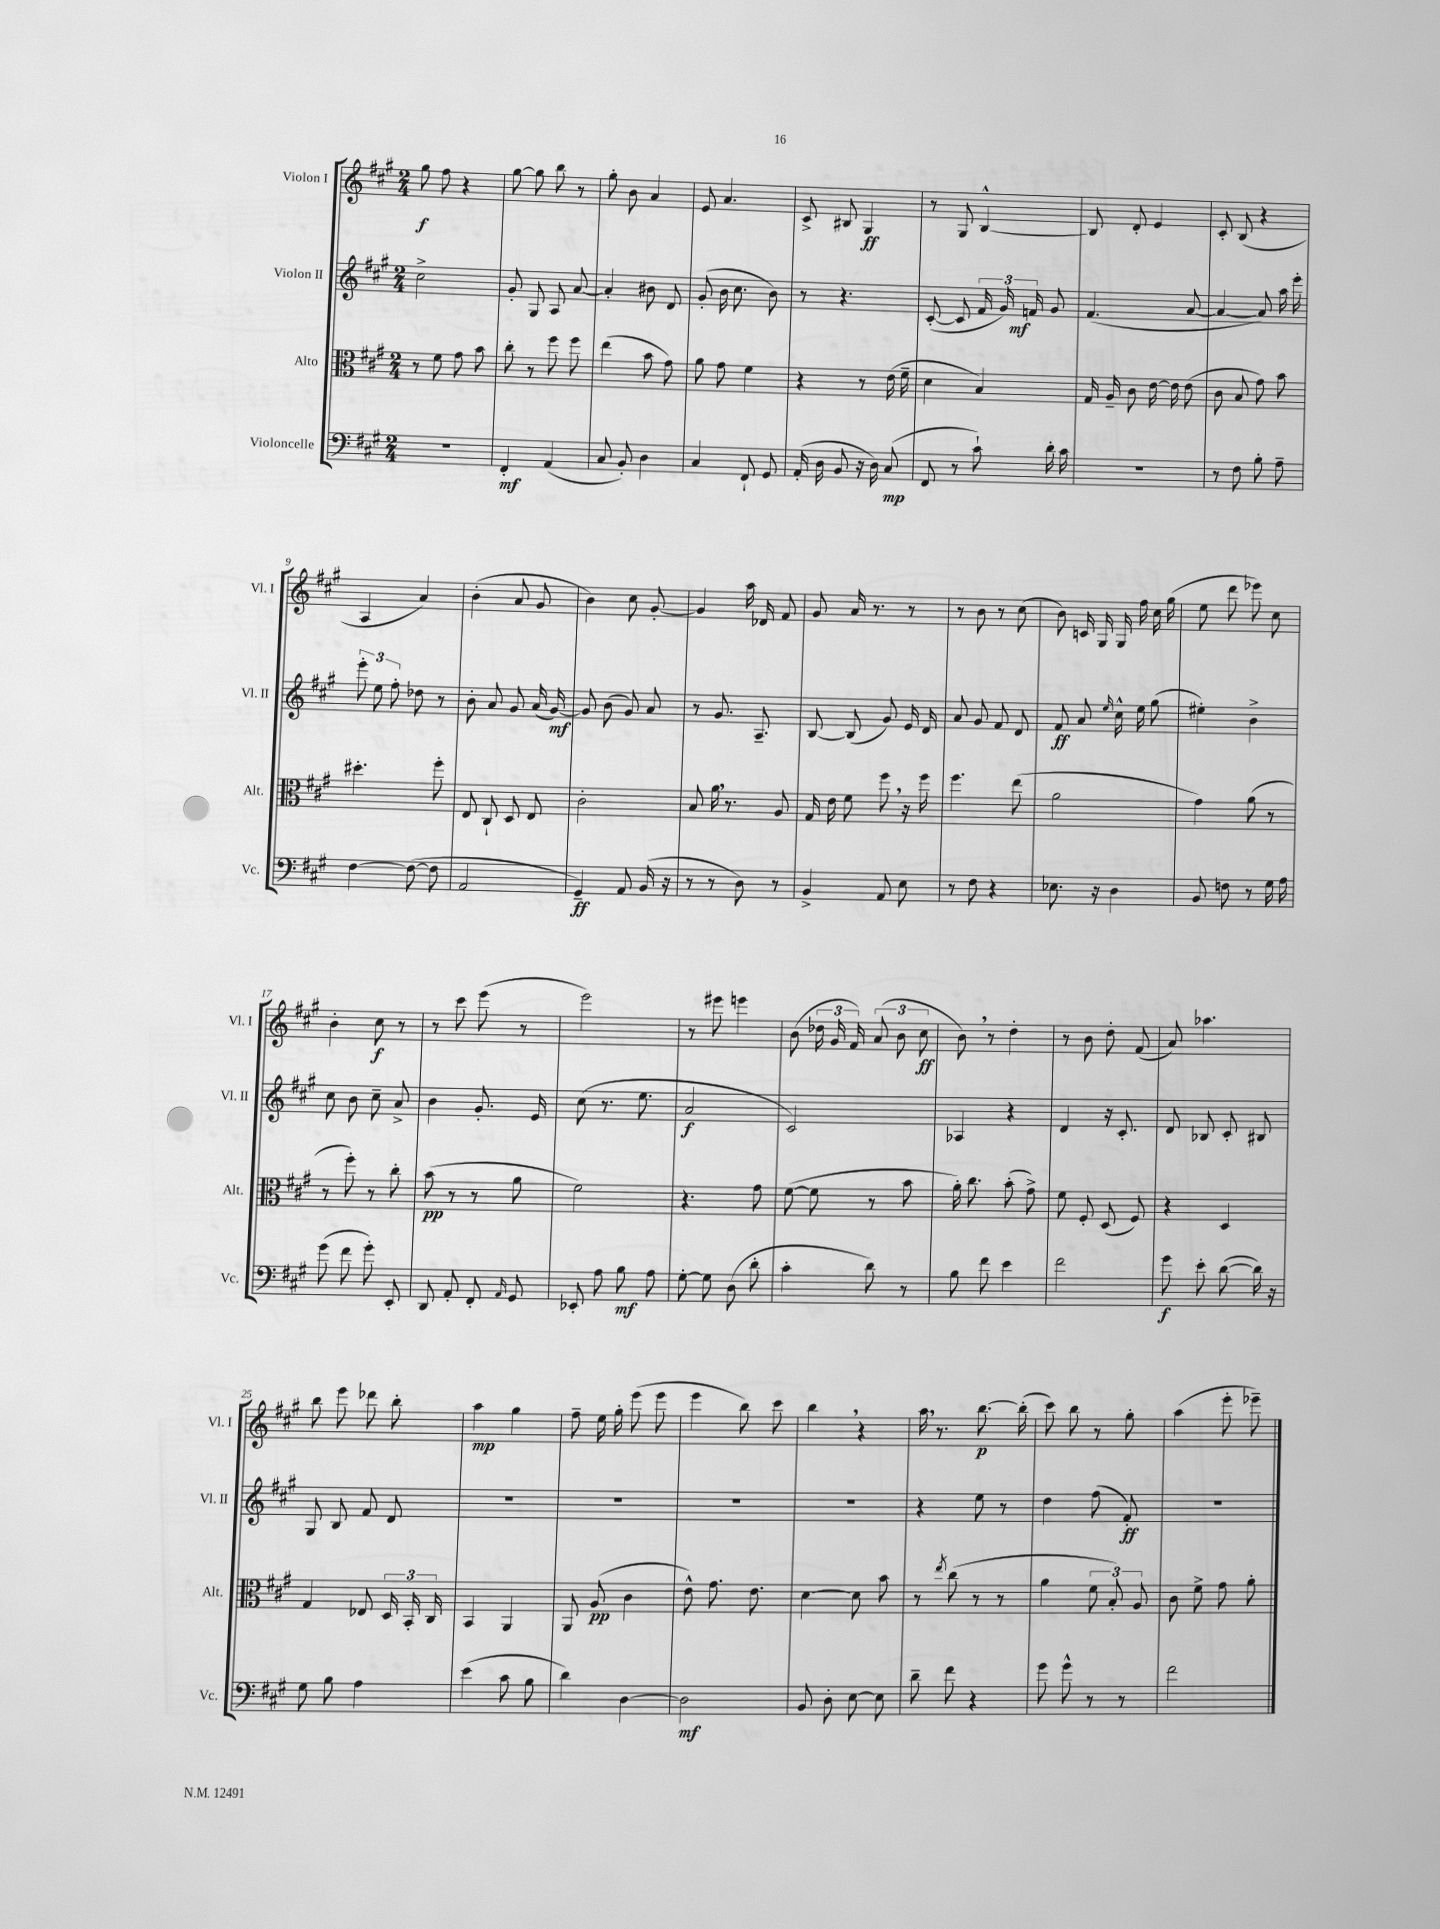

**kern	**dynam	**kern	**dynam	**kern	**dynam	**kern	**dynam
*part4	*part4	*part3	*part3	*part2	*part2	*part1	*part1
*staff4	*staff4	*staff3	*staff3	*staff2	*staff2	*staff1	*staff1
*I"Violoncelle	*	*I"Alto	*	*I"Violon II	*	*I"Violon I	*
*I'Vc.	*	*I'Alt.	*	*I'Vl. II	*	*I'Vl. I	*
*clefF4	*	*clefC3	*	*clefG2	*	*clefG2	*
*k[f#c#g#]	*	*k[f#c#g#]	*	*k[f#c#g#]	*	*k[f#c#g#]	*
*M2/4	*	*M2/4	*	*M2/4	*	*M2/4	*
=1	=1	=1	=1	=1	=1	=1	=1
2r	.	8r	.	2cc#^\	.	8gg#\	f
.	.	8f#\	.	.	.	8ff#\	.
.	.	8g#\	.	.	.	4r	.
.	.	8b\	.	.	.	.	.
=2	=2	=2	=2	=2	=2	=2	=2
4FF#'/	mf	8cc#'\	.	8g#'/	.	[8gg#\	.
.	.	8r	.	8G#/	.	8gg#\]	.
(4AA/	.	8ff#\	.	8A/	.	8bb\	.
.	.	8ff#\	.	[8a/	.	8r	.
=3	=3	=3	=3	=3	=3	=3	=3
8C#/	.	(4ee\	.	4a'/]	.	8gg#'\	.
8BB'/)	.	.	.	.	.	8b\	.
4D\	.	8b\	.	8b#X\	.	4a/	.
.	.	8g#\)	.	8d/	.	.	.
=4	=4	=4	=4	=4	=4	=4	=4
4C#/	.	8a\	.	(8g#'/	.	8e/	.
.	.	8g#\	.	16b\	.	4.a/	.
.	.	.	.	8.cc#\	.	.	.
8FF#`/	.	4f#\	.	.	.	.	.
8GG#/	.	.	.	8b\)	.	.	.
=5	=5	=5	=5	=5	=5	=5	=5
(16AA'/	.	4r	.	8r	.	8c#^/	.
16D\	.	.	.	.	.	.	.
8BB/	.	.	.	4.r	.	8B#X/	.
16r	.	8r	.	.	.	4G#/	ff
16D\)	.	.	.	.	.	.	.
(8C#/	mp	(16e\	.	.	.	.	.
.	.	16f#~\	.	.	.	.	.
=6	=6	=6	=6	=6	=6	=6	=6
8FF#/	.	4d\	.	([8c#'/	.	8r	.
8r	.	.	.	8c#/]	.	8G#/	.
8c#`\)	.	4B/)	.	24f#/	.	[4B^^/	.
.	.	.	.	24g#/)	.	.	.
.	.	.	.	24fn/	mf	.	.
16d'\	.	.	.	8g#/	.	.	.
16c#\	.	.	.	.	.	.	.
=7	=7	=7	=7	=7	=7	=7	=7
2r	.	16G#/	.	(4.f#/	.	8B/]	.
.	.	16A~/	.	.	.	.	.
.	.	8c#\	.	.	.	8d'/	.
.	.	[16e\	.	.	.	4e/	.
.	.	16e\]	.	.	.	.	.
.	.	(8e\	.	[8a/	.	.	.
=8	=8	=8	=8	=8	=8	=8	=8
8r	.	8c#\	.	4a/_	.	8c#'/	.
8F#\	.	8B/	.	.	.	(8B/	.
8B'\	.	8g#\)	.	8a/])	.	4r	.
8A~\	.	8b\	.	16aa\	.	.	.
.	.	.	.	16eee'\	.	.	.
!!LO:LB:g=z
=9	=9	=9	=9	=9	=9	=9	=9
[4F#\	.	4.dd#X'\	.	12eee'\	.	4A/	.
.	.	.	.	12ee\	.	.	.
.	.	.	.	12ff#'\	.	.	.
(8F#\_	.	.	.	8dd-X\	.	4a/)	.
8F#\]	.	8ff#'\	.	8r	.	.	.
=10	=10	=10	=10	=10	=10	=10	=10
2AA/	.	8E/	.	8b'\	.	(4b'\	.
.	.	8C#`/	.	8a/	.	.	.
.	.	8D/	.	8g#/	.	8a/	.
.	.	8E/	.	(16a/	.	8g#/	.
.	.	.	.	[16g#/)	mf	.	.
=11	=11	=11	=11	=11	=11	=11	=11
4GG#~/)	ff	2c#'\	.	8g#/]	.	4b\)	.
.	.	.	.	(8b\	.	.	.
8AA/	.	.	.	8g#/)	.	8cc#\	.
(16BB/	.	.	.	8a/	.	[8g#'/	.
16r	.	.	.	.	.	.	.
=12	=12	=12	=12	=12	=12	=12	=12
8r	.	8B/	.	8r	.	4g#/]	.
8r	.	16a,\	.	8.g#/	.	.	.
.	.	8.r	.	.	.	.	.
8D\)	.	.	.	.	.	16aa\	.
.	.	.	.	8.A~/	.	16d-X/	.
8r	.	8A/	.	.	.	8f#/	.
=13	=13	=13	=13	=13	=13	=13	=13
4BB^/	.	16G#/	.	[8B/	.	8g#/	.
.	.	16e\	.	.	.	.	.
.	.	8f#\	.	(8B/]	.	16a/	.
.	.	.	.	.	.	8.r	.
8AA/	.	8ff#,\	.	8g#/)	.	.	.
8E\	.	16r	.	16e/	.	8r	.
.	.	16ff#\	.	16d/	.	.	.
=14	=14	=14	=14	=14	=14	=14	=14
8r	.	4.ff#\	.	8a/	.	8r	.
8F#\	.	.	.	8g#/	.	8b\	.
4r	.	.	.	8f#/	.	8r	.
.	.	(8ee\	.	8d/	.	(8cc#\	.
=15	=15	=15	=15	=15	=15	=15	=15
8.E-X\	.	2a\	.	8f#/	ff	8b\)	.
.	.	.	.	8a/	.	16cn/	.
16r	.	.	.	.	.	16G#/	.
.	.	.	.	16qqee/	.	.	.
4D\	.	.	.	16cc#^^\	.	16G#/	.
.	.	.	.	16ee\	.	16ff#\	.
.	.	.	.	(8gg#\	.	16cc#\	.
.	.	.	.	.	.	(16gg#\	.
=16	=16	=16	=16	=16	=16	=16	=16
8BB/	.	4g#\)	.	4ee#X'\)	.	8ee\	.
8Fn\	.	.	.	.	.	8ddd\	.
8r	.	(8a\	.	4b^\	.	8eee-X\)	.
16G#\	.	8r	.	.	.	8cc#\	.
16A\	.	.	.	.	.	.	.
!!LO:LB:g=z
=17	=17	=17	=17	=17	=17	=17	=17
(8g#\	.	8r	.	8cc#\	.	4b'\	.
8f#\	.	8ff#'\)	.	8b\	.	.	.
8g#'\)	.	8r	.	8cc#~\	.	8cc#\	f
8EE'/	.	8cc#'\	.	8a^/	.	8r	.
=18	=18	=18	=18	=18	=18	=18	=18
8DD/	.	(8b\	pp	4b\	.	8r	.
8AA'/	.	8r	.	.	.	8ccc#\	.
8FF#'/	.	8r	.	8.g#'/	.	(8eee\	.
16qqAA/	.	.	.	.	.	.	.
8GG#/	.	8a\	.	.	.	8r	.
.	.	.	.	16e/	.	.	.
=19	=19	=19	=19	=19	=19	=19	=19
8EE-X'/	.	2f#\)	.	(8cc#\	.	2eee\)	.
8A\	.	.	.	8.r	.	.	.
8B\	mf	.	.	.	.	.	.
.	.	.	.	8.ee\	.	.	.
8A\	.	.	.	.	.	.	.
=20	=20	=20	=20	=20	=20	=20	=20
[8G#'\	.	4.r	.	2a/	f	8r	.
8G#\]	.	.	.	.	.	8eee#X\	.
(8D\	.	.	.	.	.	4eeen\	.
8d'\	.	8g#\	.	.	.	.	.
=21	=21	=21	=21	=21	=21	=21	=21
4c#'\	.	([8f#\	.	2c#/)	.	(8b\	.
.	.	8f#\]	.	.	.	24dd-X\	.
.	.	.	.	.	.	24g#/	.
.	.	.	.	.	.	24f#/)	.
8d\)	.	8r	.	.	.	(12a/	.
.	.	.	.	.	.	12b\	.
8r	.	8b\	.	.	.	.	.
.	.	.	.	.	.	12cc#\	ff
=22	=22	=22	=22	=22	=22	=22	=22
8B\	.	16a'\)	.	4A-X/	.	8b,\)	.
.	.	8.cc#\	.	.	.	.	.
8f#\	.	.	.	.	.	8r	.
4e\	.	(8b'\	.	4r	.	4dd'\	.
.	.	8g#^\)	.	.	.	.	.
=23	=23	=23	=23	=23	=23	=23	=23
2f#\	.	8f#\	.	4d/	.	8r	.
.	.	8F#'/	.	.	.	8b\	.
.	.	(8D/	.	16r	.	8dd'\	.
.	.	.	.	8.c#'/	.	.	.
.	.	8F#/)	.	.	.	(8f#/	.
=24	=24	=24	=24	=24	=24	=24	=24
8g#\	f	4r	.	8d/	.	8a/)	.
8e'\	.	.	.	8B-X/	.	4.aa-X\	.
([8d\	.	4D/	.	8c#'/	.	.	.
16d\])	.	.	.	8B#X/	.	.	.
16r	.	.	.	.	.	.	.
!!LO:LB:g=z
=25	=25	=25	=25	=25	=25	=25	=25
8G#\	.	4G#/	.	8G#/	.	8bb\	.
8B\	.	.	.	8B/	.	8eee\	.
4A\	.	8E-X/	.	8f#/	.	8ddd-X\	.
.	.	24D/	.	8d/	.	8bb'\	.
.	.	24BB'/	.	.	.	.	.
.	.	24C#/	.	.	.	.	.
=26	=26	=26	=26	=26	=26	=26	=26
(4e\	.	4BB/	.	2r	.	4aa\	mp
8c#\	.	4AA/	.	.	.	4gg#\	.
8B\	.	.	.	.	.	.	.
=27	=27	=27	=27	=27	=27	=27	=27
4d\)	.	8AA/	.	2r	.	8ff#~\	.
.	.	(8A/	pp	.	.	16ee\	.
.	.	.	.	.	.	16gg#'\	.
[4D\	.	4c#\	.	.	.	(8eee\	.
.	.	.	.	.	.	8eee\	.
=28	=28	=28	=28	=28	=28	=28	=28
2D\]	mf	8e^^\)	.	2r	.	4eee\	.
.	.	8.g#\	.	.	.	.	.
.	.	.	.	.	.	8bb\)	.
.	.	8.e\	.	.	.	.	.
.	.	.	.	.	.	8ccc#\	.
=29	=29	=29	=29	=29	=29	=29	=29
8BB/	.	[4d\	.	2r	.	4bb,\	.
8D'\	.	.	.	.	.	.	.
[8E\	.	8d\]	.	.	.	4r	.
8E\]	.	8b\	.	.	.	.	.
=30	=30	=30	=30	=30	=30	=30	=30
8d~\	.	8r	.	4r	.	16aa,\	.
.	.	.	.	.	.	8.r	.
.	.	8qee/	.	.	.	.	.
8f#\	.	(8cc#\	.	.	.	.	.
4r	.	8r	.	8ee\	.	[8.bb\	p
.	.	8r	.	8r	.	.	.
.	.	.	.	.	.	(16bb'\]	.
=31	=31	=31	=31	=31	=31	=31	=31
8g#\	.	4a\	.	4dd\	.	8ccc#\)	.
8g#^^\	.	.	.	.	.	8bb\	.
8r	.	12f#\	.	(8ff#\	.	8r	.
.	.	12B'/)	.	.	.	.	.
8r	.	.	.	8f#'/)	ff	8gg#'\	.
.	.	12A/	.	.	.	.	.
=32	=32	=32	=32	=32	=32	=32	=32
2f#\	.	8c#\	.	2r	.	(4aa\	.
.	.	8f#^\	.	.	.	.	.
.	.	8g#\	.	.	.	8eee'\	.
.	.	8a'\	.	.	.	8eee-X~\)	.
==	==	==	==	==	==	==	==
*-	*-	*-	*-	*-	*-	*-	*-
